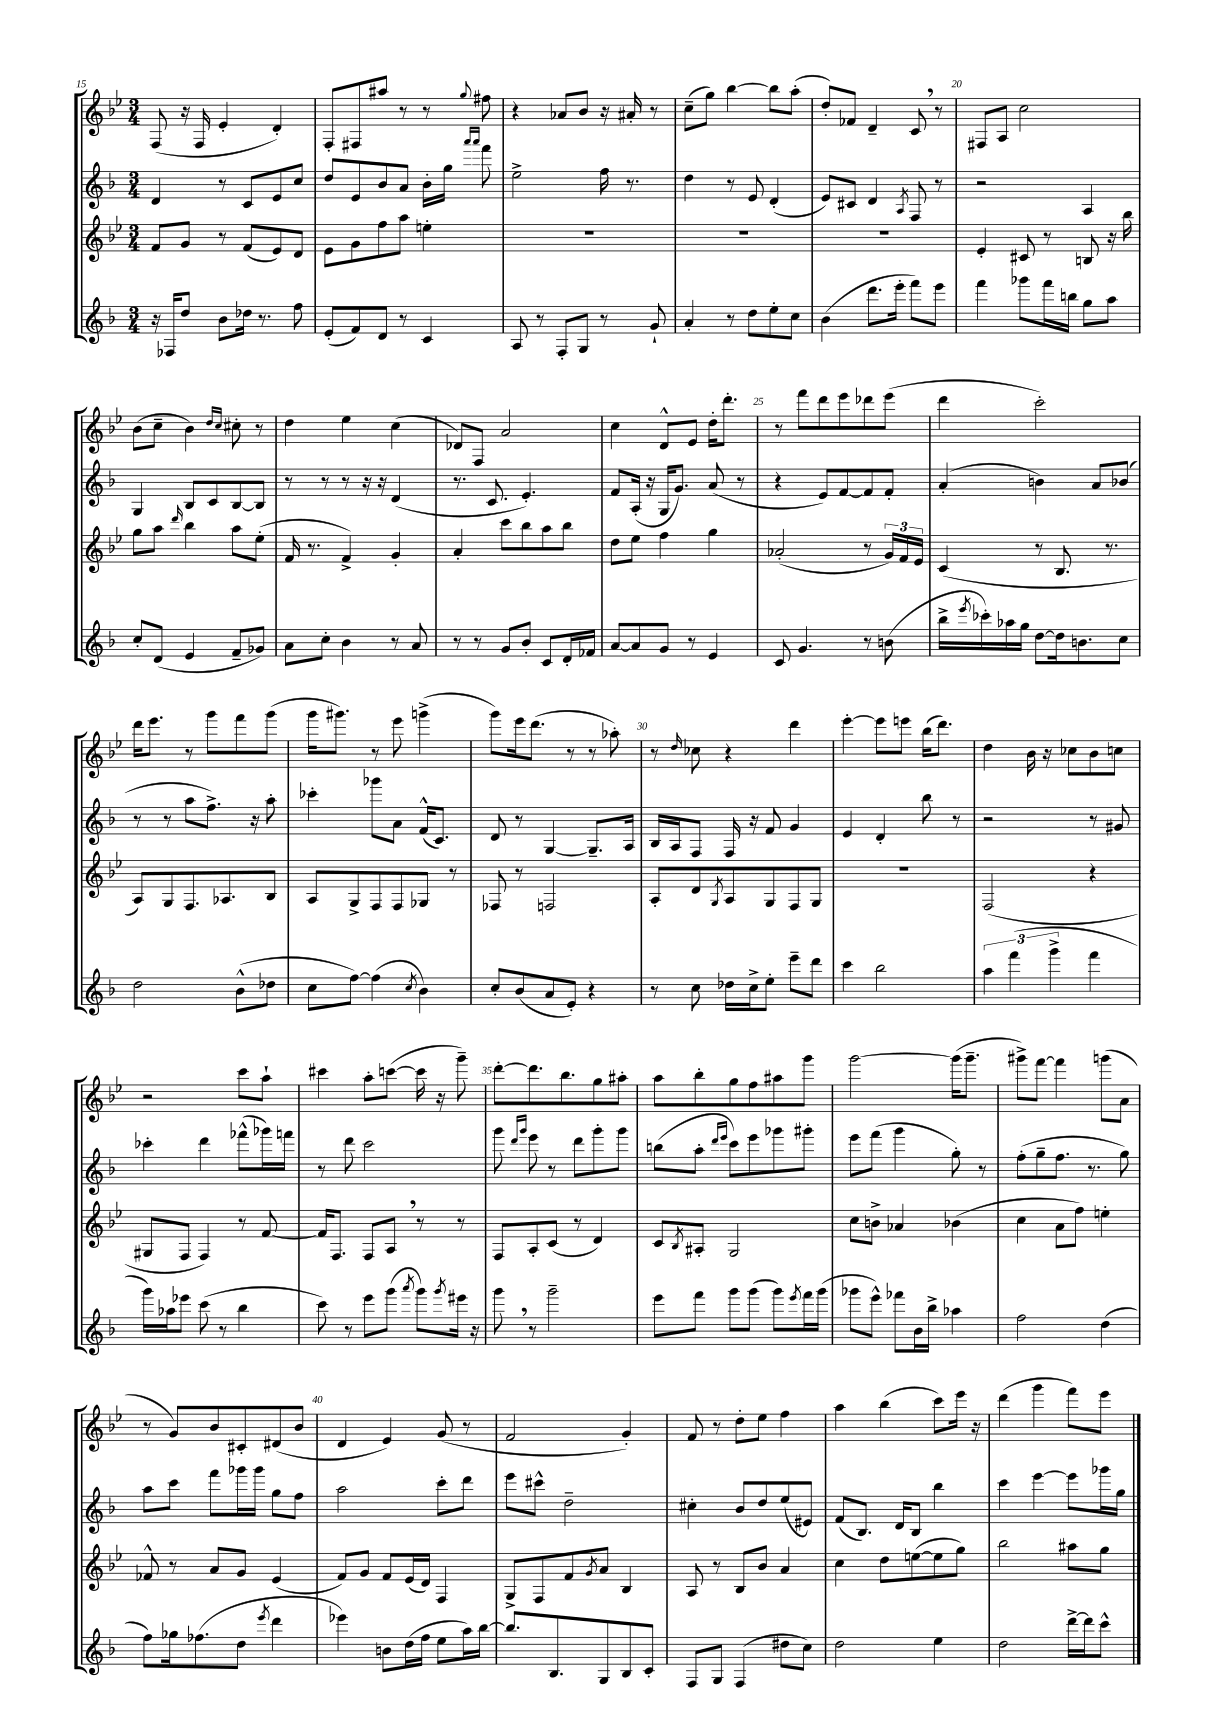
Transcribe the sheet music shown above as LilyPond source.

<<
\new StaffGroup <<
\new Staff = "s0" {
    \clef treble \key bes \major \numericTimeSignature \time 3/4
    f8( r16 f16 ees'4-. d'4-.) |
    f8-. fis8 ais''8 r8 r8 \appoggiatura { g''8 } fis''8 |
    r4 aes'8 bes'8 r16 ais'16-. r8 |
    c''8--( g''8) bes''4~ bes''8 a''8-.( |
    d''8-.) fes'8 d'4-- c'8 \breathe r8 |
    fis8 a8 c''2 |
    bes'8( c''8-- bes'4) \grace { d''16 c''16 } cis''8-. r8 |
    d''4 ees''4 c''4( |
    des'8) f8 a'2 |
    c''4 d'8-^ ees'8 d''16-. d'''8.-. |
    r8 f'''8 d'''8 ees'''8 des'''8 ees'''8( |
    d'''4 c'''2-.) |
    d'''16 ees'''8. r8 g'''8 f'''8 g'''8( |
    g'''16 gis'''8.) r8 ees'''8 g'''4->( |
    g'''8) ees'''16 d'''8.( r8 r8 aes''8-.) |
    r8 \grace { d''16 } ces''8 r4 d'''4 |
    ees'''4~-. ees'''8 e'''8 bes''16( d'''8.) |
    d''4 bes'16 r16 ces''8 bes'8 c''8 |
    r2 c'''8 a''8-! |
    cis'''4 a''8-. c'''8~( c'''16 r16 g'''8--) |
    d'''8~-. d'''8. bes''8. g''8 ais''8-. |
    a''8 bes''8-. g''8 f''8 ais''8 g'''8 |
    g'''2~ g'''16( g'''8.-- |
    gis'''8->) f'''8~ f'''4 g'''8( a'8 |
    r8 g'8) bes'8 cis'8-. dis'8( bes'8 |
    d'4 ees'4) g'8( r8 |
    f'2 g'4-.) |
    f'8 r8 d''8-. ees''8 f''4 |
    a''4 bes''4( c'''8) ees'''16 r16 |
    d'''4( g'''4 f'''8) ees'''8 \bar "|." |
}
\new Staff = "s1" {
    \clef treble \key f \major \numericTimeSignature \time 3/4
    d'4 r8 c'8 e'8 c''8 |
    d''8 e'8 bes'8 a'8 bes'16-. g''16 \grace { a'''16 a'''16 } f'''8 |
    e''2-> f''16 r8. |
    d''4 r8 e'8 d'4-.( |
    e'8) cis'8 d'4 \acciaccatura { a8 } f8 r8 |
    r2 a4 |
    g4 bes8 c'8 bes8~ bes8 |
    r8 r8 r8 r16 r16 d'4( |
    r8. c'8. e'4.-.) |
    f'8 a16-.( r16 g16 g'8.) a'8( r8 |
    r4 e'8) f'8~ f'8 f'8-. |
    a'4-.( b'4) a'8 bes'8( |
    r8 r8 a''8 f''8.->) r16 a''8-. |
    ces'''4-. ges'''8 a'8 f'16-^( c'8.) |
    d'8 r8 g4~ g8.-- a16 |
    bes16 a16 f8 f16 r16 f'8 g'4 |
    e'4 d'4-. bes''8 r8 |
    r2 r8 gis'8 |
    ces'''4-. d'''4 fes'''8-^( ges'''16) f'''16 |
    r8 d'''8 c'''2 |
    g'''8 \grace { d'''16 g'''16 } e'''8 r8 d'''8 g'''8-. g'''8 |
    b''8( a''8-. \grace { d'''16 e'''16 } c'''8) e'''8 ges'''8 gis'''8-. |
    e'''8 f'''8( g'''4 g''8-.) r8 |
    f''8-.( g''8-- f''8. r8. g''8) |
    a''8 c'''8 f'''8 ges'''16 ges'''16 g''8 f''8 |
    a''2 c'''8-. d'''8 |
    e'''8 cis'''8-^ d''2-- |
    cis''4-. bes'8 d''8 e''8( eis'8) |
    f'8( bes8.) d'16 bes8 bes''4 |
    c'''4 e'''4~ e'''8 ges'''16 g''16 \bar "|." |
}
\new Staff = "s2" {
    \clef treble \key bes \major \numericTimeSignature \time 3/4
    f'8 g'8 r8 f'8( ees'8) d'8 |
    ees'8 g'8 f''8 a''8 e''4-. |
    R2. |
    R2. |
    R2. |
    ees'4-. cis'8 r8 b8 r16 bes''16 |
    g''8 a''8 \grace { d'''16 } bes''4 a''8 ees''8-.( |
    f'16 r8. f'4->) g'4-. |
    a'4-. c'''8 bes''8 a''8 bes''8 |
    d''8 ees''8 f''4 g''4 |
    aes'2-.( r8 \tuplet 3/2 { g'16) f'16 ees'16 } |
    c'4( r8 bes8. r8. |
    a8) g8 f8. aes8. bes8 |
    a8 g8-> f8 f8 ges8 r8 |
    fes8 r8 f2 |
    a8-. d'8 \acciaccatura { g8 } a8 g8 f8 g8 |
    R2. |
    f2( r4 |
    gis8 f8 f4) r8 f'8~ |
    f'16 f8. f8 a8 \breathe r8 r8 |
    f8 a8-. c'8( r8 d'4) |
    c'8 \acciaccatura { bes8 } ais8-. g2 |
    c''8 b'8-> aes'4 bes'4( |
    c''4 a'8 f''8) e''4-. |
    fes'8-^ r8 a'8 g'8 ees'4( |
    f'8) g'8 f'8 ees'16( d'16) f4 |
    g8-> f8 f'8 \acciaccatura { g'8 } a'8 bes4 |
    a8 r8 bes8 bes'8 a'4 |
    c''4 d''8 e''8~( e''8 g''8) |
    bes''2 ais''8 g''8 \bar "|." |
}
\new Staff = "s3" {
    \clef treble \key f \major \numericTimeSignature \time 3/4
    r16 fes16 d''8 bes'8 des''16 r8. f''8 |
    e'8-.( f'8) d'8 r8 c'4 |
    a8 r8 f8-. g8 r8 g'8-! |
    a'4-. r8 d''8 e''8-. c''8 |
    bes'4( d'''8. e'''16-. f'''8) e'''8 |
    f'''4 ges'''8 f'''16 b''16 g''8 a''8 |
    c''8-. d'8( e'4 f'8-- ges'8) |
    a'8 c''8-. bes'4 r8 a'8 |
    r8 r8 g'8 bes'8-. c'8 d'16-. fes'16 |
    a'8~ a'8 g'8 r8 e'4 |
    c'8 g'4. r8 b'8( |
    bes''16-> \acciaccatura { e'''8 } ces'''16-.) aes''16 g''16 d''8~ d''16 b'8. c''8 |
    d''2 bes'8-^( des''8 |
    c''8 f''8~) f''4( \acciaccatura { c''8 } bes'4) |
    c''8-. bes'8( a'8 e'8-.) r4 |
    r8 c''8 des''16 c''16-> e''8-. e'''8-- d'''8 |
    c'''4 bes''2 |
    \tuplet 3/2 { a''4 f'''4( g'''4-> } f'''4 |
    g'''16) aes''16 ees'''8 c'''8( r8 bes''4 |
    c'''8) r8 e'''8 g'''8( \acciaccatura { a'''8 } g'''8) \acciaccatura { g'''8 } eis'''16 r16 |
    g'''8 \breathe r8 g'''2-- |
    e'''8 f'''8 g'''8 g'''8( g'''8) \acciaccatura { e'''8 } f'''16 g'''16( |
    ges'''8 e'''8-^) fes'''8 bes'16 bes''16-> aes''4 |
    f''2 d''4( |
    f''8) ges''16 fes''8.( d''8 \acciaccatura { e'''8 } d'''4 |
    ees'''4) b'8 d''16( f''16 e''8 a''16) bes''16~ |
    bes''8. bes8. g8 bes8 c'8-. |
    f8 g8 f4( dis''8 c''8) |
    d''2 e''4 |
    d''2 d'''16~-> d'''16 c'''8-^ \bar "|." |
}
>>
>>
\layout { \context { \Score currentBarNumber = #15 \override BarNumber.break-visibility = ##(#f #t #t) barNumberVisibility = #(every-nth-bar-number-visible 5) } }
